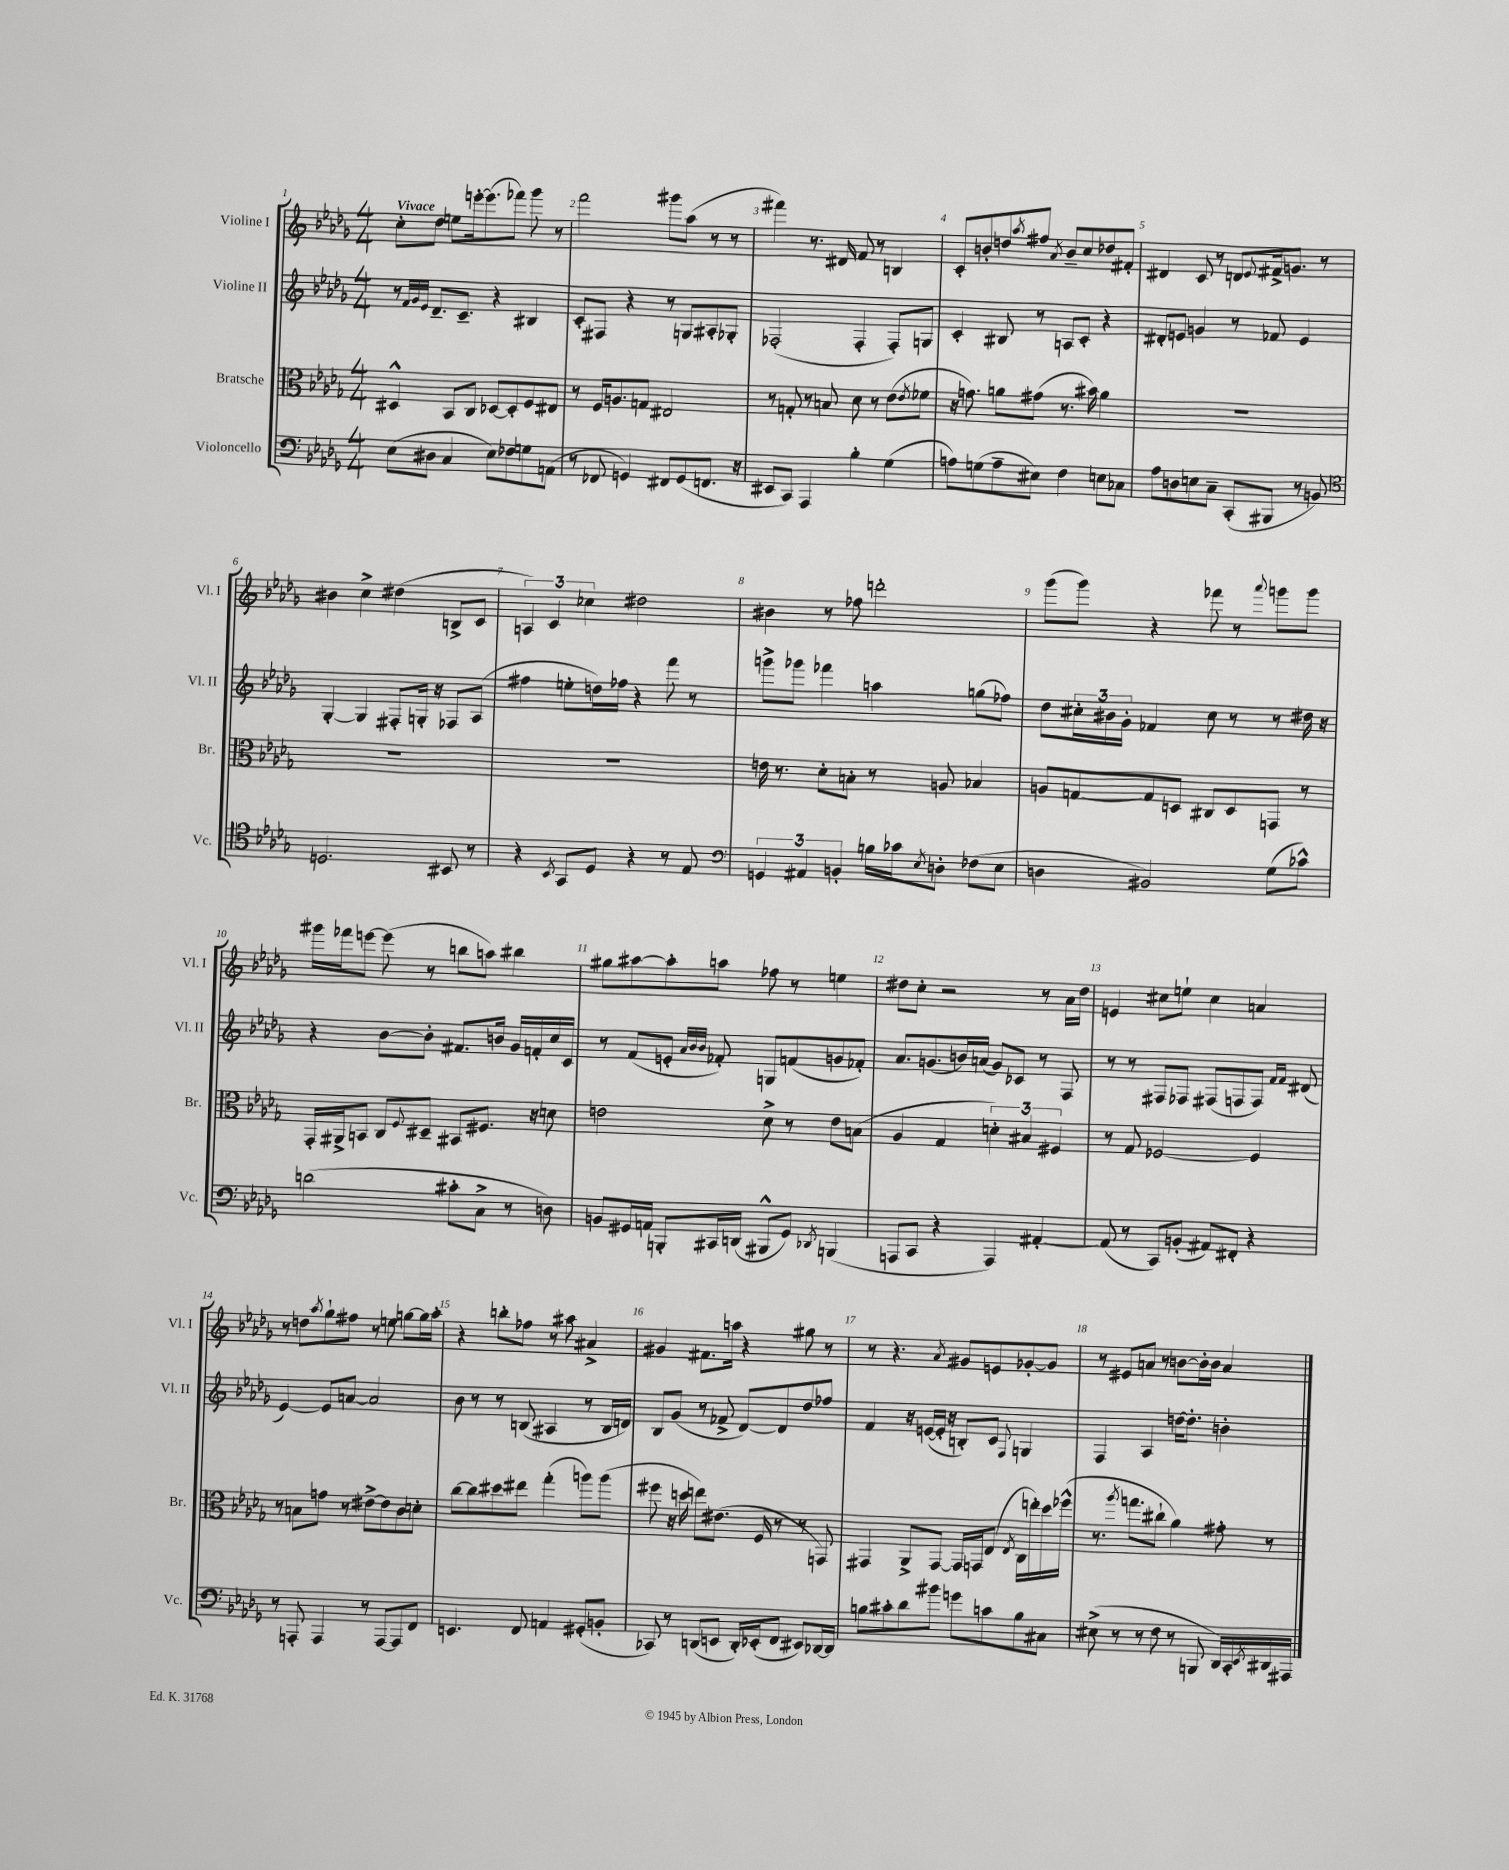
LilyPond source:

<<
\new StaffGroup <<
\new Staff = "s0" \with { instrumentName = "Violine I" shortInstrumentName = "Vl. I" } {
    \clef treble \key des \major \numericTimeSignature \time 4/4 \tempo "Vivace"
    c''8-. des''8 e''8 e'''16~-. e'''8.( fes'''8) ges'''8 r8 |
    f'''2 gis'''8 aes''8( r8 r8 |
    fis'''4) r8. dis'16 f'8 r8 b4 |
    c'8-. b'8-. d''8 \acciaccatura { aes''8 } fis''8 \acciaccatura { aes'8 } b'8-- c''8 des''8 fis'8-. |
    dis'4 c'8 r8 d'8 \appoggiatura { ees'8 } fis'16-> g'8. r8 |
    bis'4 c''4-> dis''4( b8-> c'8 |
    \tuplet 3/2 { a4) c'4 ces''4 } dis''2 |
    bis'4 r8 fes''8 d'''2-. |
    ges'''8( ges'''8) r4 fes'''8 r8 \appoggiatura { aes'''8 } g'''8 g'''8 |
    gis'''16 fes'''16 e'''8~ e'''8( r8 b''8 a''8) bis''4 |
    gis''8 ais''8~ ais''8-. a''8 fes''8 r8 e''4 |
    dis''8 c''8-. r2 r8 aes'16 dis''16 |
    e'4 cis''8 e''8-! cis''4 a'4 |
    r8 d''8 \acciaccatura { aes''8 } ges''8-! fis''8 r8 e''8 g''8~ g''16 aes''16-. |
    r4 b''8-. fes''8 r8 ais''8 ais'4-> |
    gis'4 fis'8. a''16 r4 gis''8 r8 |
    r8 r4. \acciaccatura { aes'8 } gis'8 e'8 ges'8~-. ges'8 |
    r8 eis'8 a'8 r8 b'8~ b'16-. b'16 a'4 \bar "|." |
}
\new Staff = "s1" \with { instrumentName = "Violine II" shortInstrumentName = "Vl. II" } {
    \clef treble \key des \major \numericTimeSignature \time 4/4
    r8 \grace { f'32 ges'32 ees'32 } des'8.-- c'8.-- r4 bis4 |
    c'8-. fis8 r4 r8 g8 ais8-. ges8-. |
    fes2-.( fes4-. fes8-.) g8 |
    c'4-. bis8 r8 a8 c'8-. r4 |
    dis'8-. e'8 g'4 r8 fes'8 e'4 |
    ges4~-. ges4 fis8-. g16-. r16 fes8 aes8( |
    fis''4 e''8-. d''16) fes''16 r4 f'''8 r8 |
    g'''8-> ges'''8 fes'''4 a''4 g''8( fes''8) |
    des''8 \tuplet 3/2 { cis''16-. bis'16 ges'16-. } fes'4 cis''8 r8 r8 dis''16 r16 |
    r4 bes'8~ bes'8-. fis'8. b'16 ges'16 f'16-. c''16 c'16 |
    r8 f'8( e'8-. \grace { aes'32 bes'32 bes'32 } fes'8-.) g8 f'8( g'8 fes'8-.) |
    aes'8. g'8.( b'16) a'16( g'8) ces'8 r8 f8 |
    r8 r8 fis8 fes8 fis8( f8 f8) \grace { f'16 f'16 } dis'8( |
    ees'4~) ees'8 a'8~ a'2 |
    bes'8 r8 r8 b8( ais4 r8 b16 d'16) |
    bes8 ges'8( r8 fes'8-> des'8~) des'8 des''8 fes''8 |
    f'4 r16 e'16~( e'16-. r16 b8-.) c'8 \appoggiatura { f8 } g4 |
    f4 aes4 d''16~ d''8.-. b'4-. \bar "|." |
}
\new Staff = "s2" \with { instrumentName = "Bratsche" shortInstrumentName = "Br." } {
    \clef alto \key des \major \numericTimeSignature \time 4/4
    dis4-^ bes,8 c8 des8~ des8-. f8 eis8 |
    r8 f16 a8. g8 eis2 |
    r8 g8-. r8 b8 des'8 r8 ees'8( \acciaccatura { ees'8 } fes'8 |
    r16 g'8.) a'8 gis'8( r8. bis'16) a'4 |
    R1 |
    R1 |
    R1 |
    e'16 r8. des'8-. b8-. r8 a8 bes4 |
    a8 g8~ g8 d8 cis8 d8 g,8 r8 |
    ges,16-. ais,16-> b,8 c8 \appoggiatura { f8 } dis8-- bis,8 fis8. r16 d'8 |
    e'2 des'8-> r8 e'8 b8( |
    aes4 ges4 \tuplet 3/2 { d'4-.) bis4 fis4 } |
    r8 ges8 fes2~ fes4 |
    r8 b8 g'8 r8 eis'8~-> eis'8 c'8 d'8-. |
    c''8~ c''8 dis''8 eis''8 ges''4-.( a''8) a''8( |
    fis''8 r16 d''16 e''8) eis'8.( f16 r8 r8 g,8) |
    gis,4 aes,8-> gis,8~ gis,16 g,16 ees8( \acciaccatura { ees8 } c16 e''16-.) des''16 fes''16-^( |
    r8. \acciaccatura { aes''8 } g''8. cis''8-! aes'4) gis'8-. r8 \bar "|." |
}
\new Staff = "s3" \with { instrumentName = "Violoncello" shortInstrumentName = "Vc." } {
    \clef bass \key des \major \numericTimeSignature \time 4/4
    ees8( dis8 c4 ees8) fes8 g8 a,8( |
    r8 fes,8 g,4) fis,8 g,8( f,8. r16 |
    eis,8 c,8) aes,,4 bes4-. ges4( |
    a8) g8( a8-- eis8) f4 e8 ces8 |
    aes8 d8 e8 c8-- c,8-.( bis,,8 r8 b,8) |
    \clef tenor d2. bis,8 r8 |
    r4 \acciaccatura { bes,8 } ges,8 des8 r4 r8 ees8 |
    \clef bass \tuplet 3/2 { g,4 ais,4 b,4-. } b16 ces'16 \acciaccatura { ees8 } d8-. fes8( ees8 |
    d4 bis,2) ges8( ces'8-^) |
    d'2( cis'8-. c8-> r8 d8) |
    b,8 gis,16 a,16 b,,8-. cis,16 d,16( bis,,8-^ gis,8) \acciaccatura { des,8 } b,,4( |
    a,,8 c,8 r4 a,,4) ais,4~-. |
    ais,8( r8 c,8) b,8-.( ais,8) fis,8-. r4 |
    r8 a,,8-. a,,4 r8 a,,8~ a,,8 f,8 |
    e,4. f,8 a,4 gis,8-.( b,8-. |
    ces,8) r8 d,8( e,8 d,16-.) ees,16-.( f,8 eis,8) des,16~ des,16 |
    b8 cis'8-. des'8 bis'8 g'8 c'8 b8 cis8 |
    eis8->( r8 r8 f8 r8 b,,8 des,16) c,16-. \acciaccatura { ees,8 } dis,16 ais,,16 \bar "|." |
}
>>
>>
\layout { \context { \Score \override BarNumber.break-visibility = ##(#f #t #t) barNumberVisibility = #all-bar-numbers-visible } }
